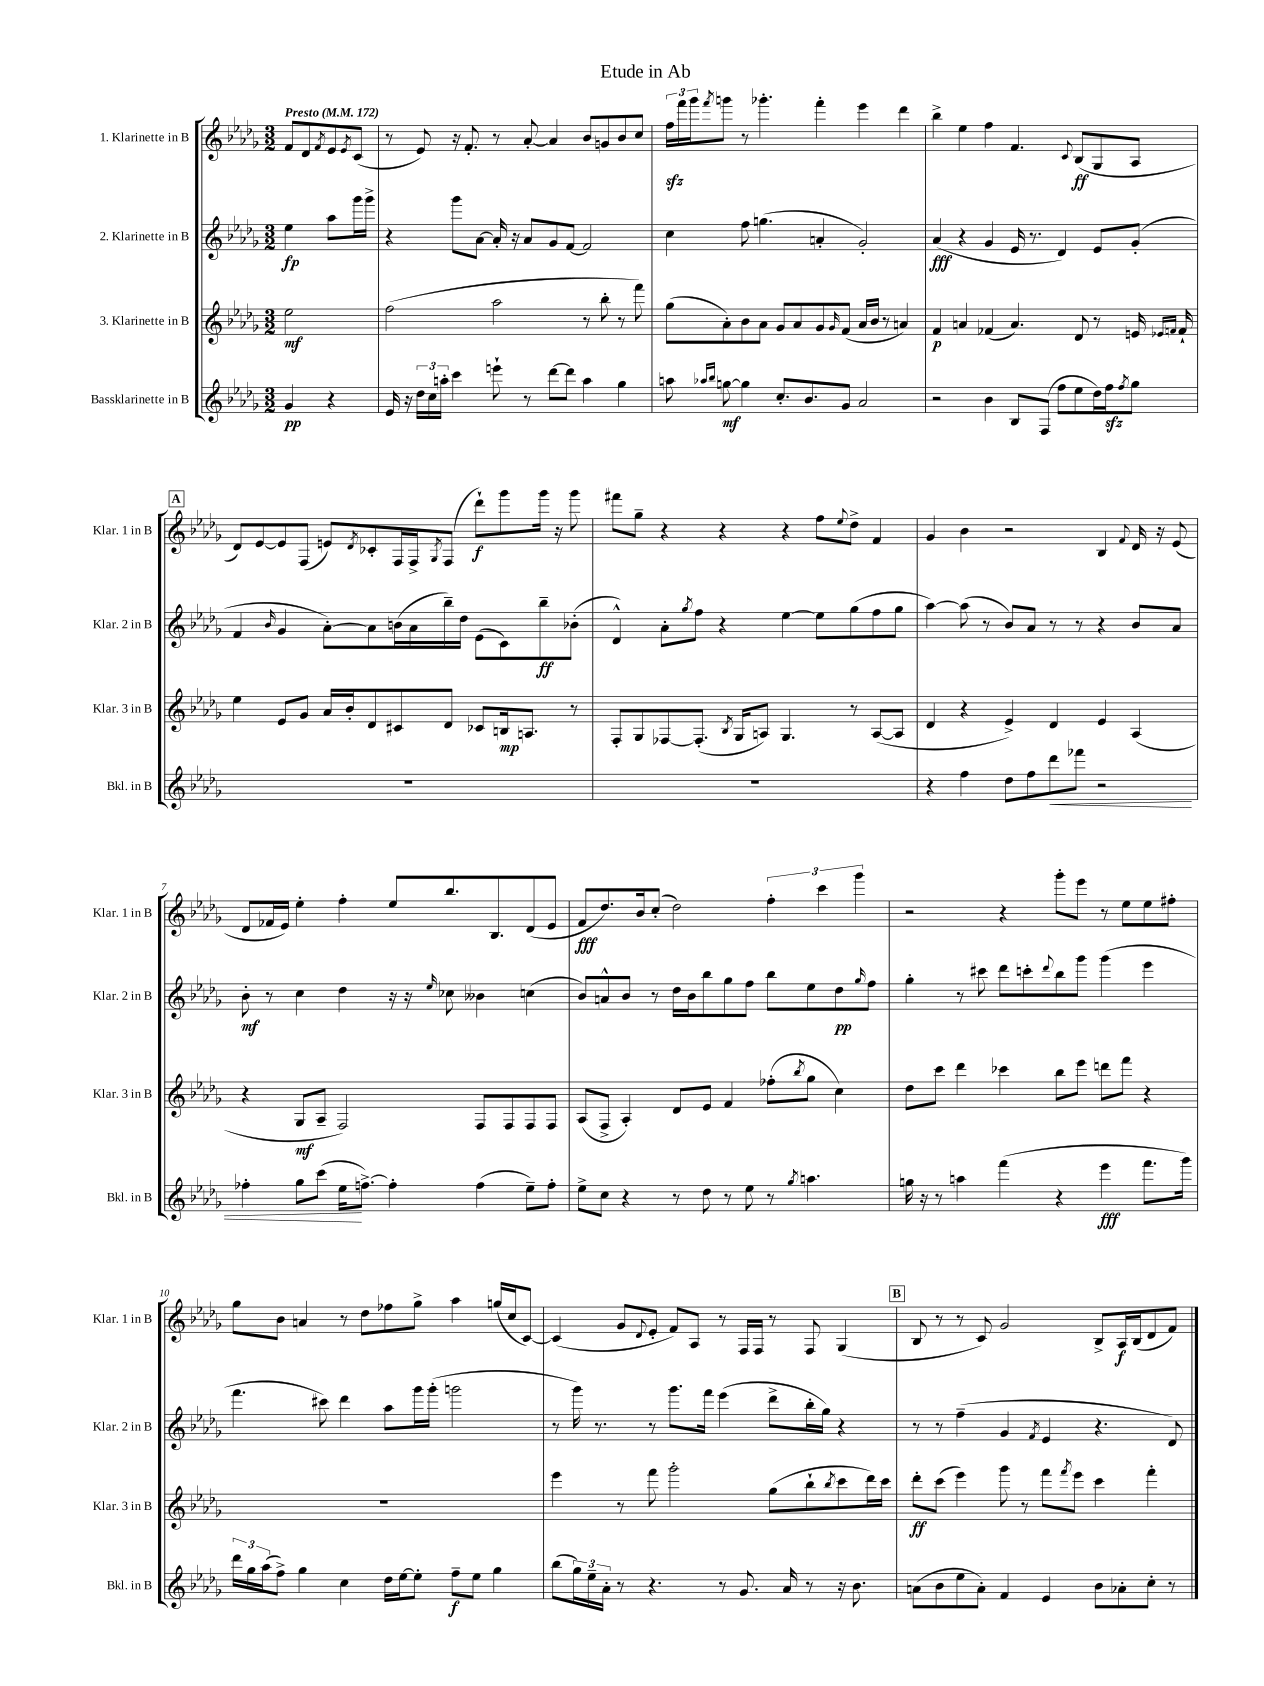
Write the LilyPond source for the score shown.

\header { title = "Etude in Ab" }
<<
\new StaffGroup <<
\new Staff = "s0" \with { instrumentName = "1. Klarinette in B" shortInstrumentName = "Klar. 1 in B" } {
    \clef treble \key des \major \numericTimeSignature \time 3/2 \partial 2 \tempo "Presto" 4 = 172
    f'8 des'8 \acciaccatura { f'8 } ees'8 \acciaccatura { ees'8 } c'8( |
    r8 ees'8) r16 f'8.-. r8 aes'8~-. aes'4 bes'8 g'8 bes'8 c''8 |
    \tuplet 3/2 { f''16\sfz f'''16 ges'''16 } \acciaccatura { f'''8 } g'''8 r8 ges'''4.-. f'''4-. ees'''4 des'''4 |
    bes''4-> ees''4 f''4 f'4. \appoggiatura { c'8 } bes8\ff( ges8 aes8 |
    \mark \markup { \box "A" } des'8) ees'8~ ees'8 f8( e'8) \acciaccatura { des'8 } ces'8-. f16 f16-> \acciaccatura { ges8 } f8( des'''8-!\f) ges'''8 ges'''16 r16 ges'''8 |
    fis'''8 ges''8-- r4 r4 r4 f''8 \appoggiatura { ees''8 } des''8-> f'4 |
    ges'4 bes'4 r2 bes4 \appoggiatura { f'8 } des'16 r16 ees'8( |
    des'8 fes'16 ees'16) ees''4-. f''4-. ees''8 bes''8. bes8. des'8( ees'8 |
    f'8\fff des''8.) bes'16 c''8-.( des''2) \tuplet 3/2 { f''4-. c'''4 ges'''4 } |
    r2 r4 ges'''8-. ees'''8 r8 ees''8 ees''8 fis''8-. |
    ges''8 bes'8 a'4 r8 des''8 fes''8 ges''8-> aes''4 g''16( c''16 c'8~) |
    c'4( ges'8 \appoggiatura { des'8 } ees'8-. f'8) aes8 r8 f16 f16 r8 f8 ges4( |
    \mark \markup { \box "B" } bes8 r8 r8 c'8) ges'2 bes8-> aes16\f bes16( des'8 f'8) \bar "|." |
}
\new Staff = "s1" \with { instrumentName = "2. Klarinette in B" shortInstrumentName = "Klar. 2 in B" } {
    \clef treble \key des \major \numericTimeSignature \time 3/2 \partial 2
    ees''4\fp aes''8 ges'''16 ges'''16-> |
    r4 ges'''8 aes'8~ aes'16-. r16 aes'8 ges'8 f'8~ f'2 |
    c''4 f''8 g''4.( a'4-. ges'2-.) |
    aes'4\fff( r4 ges'4 ees'16 r8. des'4) ees'8 ges'8-.( |
    \mark \markup { \box "A" } f'4 \grace { bes'16 } ges'4 aes'8~-.) aes'8 b'16( aes'16 bes''16--) des''16 ees'8( c'8) bes''8--\ff bes'8-.( |
    des'4-^) aes'8-. \acciaccatura { ges''8 } f''8 r4 ees''4~ ees''8 ges''8( f''8 ges''8 |
    aes''4~) aes''8( r8 bes'8) aes'8 r8 r8 r4 bes'8 aes'8 |
    bes'8-.\mf r8 c''4 des''4 r16 r16 \grace { ees''16 } ces''8 beses'4 c''4( |
    bes'8) a'8-^ bes'8 r8 des''16 bes'16 bes''8 ges''8 f''8 bes''8 ees''8 des''8\pp \grace { ges''16 } f''8 |
    ges''4-. r8 cis'''8 des'''8 c'''8-. \appoggiatura { des'''8 } bes''8 ges'''8 ges'''4( ees'''4 |
    f'''4. cis'''8) des'''4 aes''8 ges'''16 ges'''16-.( g'''2 |
    r8 ges'''16) r8. r8 ges'''8. f'''16 ees'''4( des'''8-> bes''16-. ges''16) r4 |
    \mark \markup { \box "B" } r8 r8 f''4--( ges'4 \acciaccatura { f'8 } ees'4 r4. des'8) \bar "|." |
}
\new Staff = "s2" \with { instrumentName = "3. Klarinette in B" shortInstrumentName = "Klar. 3 in B" } {
    \clef treble \key des \major \numericTimeSignature \time 3/2 \partial 2
    ees''2\mf |
    f''2( aes''2 r8 bes''8-. r8 f'''8) |
    ges''8( aes'8-.) bes'8 aes'8 ges'8 aes'8 ges'8 \grace { ges'16 } f'8( aes'16 bes'16 r8 a'4) |
    f'4\p a'4 fes'4( a'4.) des'8 r8 e'16 \grace { ees'16 f'16 } f'16-! |
    \mark \markup { \box "A" } ees''4 ees'8 ges'8 aes'16 bes'16-. des'8 cis'8 des'8 ces'8 b16\mp a8. r8 |
    f8-. ges8 fes8~ fes8.-.( \acciaccatura { bes8 } ges16 a8) ges4. r8 a8~( a8 |
    des'4 r4 ees'4->) des'4 ees'4 aes4( |
    r4 ges8\mf aes8-- f2) f8 f8 f8 f8 |
    aes8( f8-> aes4-.) des'8 ees'8 f'4 fes''8-.( \acciaccatura { bes''8 } ges''8 c''4) |
    des''8 c'''8 des'''4 ces'''4 bes''8 ees'''8 d'''8 f'''8 r4 |
    R1. |
    ees'''4 r8 f'''8 ges'''2-. ges''8( bes''8-! \acciaccatura { bes''8 } c'''8 des'''16) c'''16 |
    \mark \markup { \box "B" } des'''8-.\ff c'''8( ees'''4) ges'''8 r8 f'''8 \acciaccatura { f'''8 } ees'''8 c'''4 f'''4-. \bar "|." |
}
\new Staff = "s3" \with { instrumentName = "Bassklarinette in B" shortInstrumentName = "Bkl. in B" } {
    \clef treble \key des \major \numericTimeSignature \time 3/2 \partial 2
    ges'4\pp r4 |
    ees'16 r16 \tuplet 3/2 { des''16 c''16 a''16-. } c'''4 e'''8-! r8 des'''8~ des'''8 a''4 ges''4 |
    a''8 \grace { aes''16 bes''16 } g''8~\mf g''4 c''8.-. bes'8. ges'8 aes'2 |
    r2 bes'4 bes8 f8( f''8 ees''8 des''16) f''16\sfz \acciaccatura { f''8 } ges''8 |
    \mark \markup { \box "A" } R1. |
    R1. |
    r4 f''4 des''8 f''8 des'''8\< fes'''8 r2 |
    fes''4-. ges''8 c'''8( ees''16\! f''8.~->) f''4-. f''4( ees''8--) f''8-. |
    ees''8-> c''8 r4 r8 des''8 r8 ees''8 r8 \acciaccatura { ges''8 } a''4. |
    g''16 r16 r8 a''4 f'''4( r4 ees'''4\fff f'''8. ges'''16) |
    \tuplet 3/2 { des'''16 ges''16 aes''16( } f''8->) ges''4 c''4 des''16 ees''16~ ees''8-. f''8--\f ees''8 ges''4 |
    bes''8( \tuplet 3/2 { ges''16) ees''16-- aes'16-. } r8 r4. r8 ges'8. aes'16 r8 r16 bes'8. |
    \mark \markup { \box "B" } a'8( bes'8 ees''8 a'8-.) f'4 ees'4 bes'8 aes'8-. c''8-. r8 \bar "|." |
}
>>
>>
